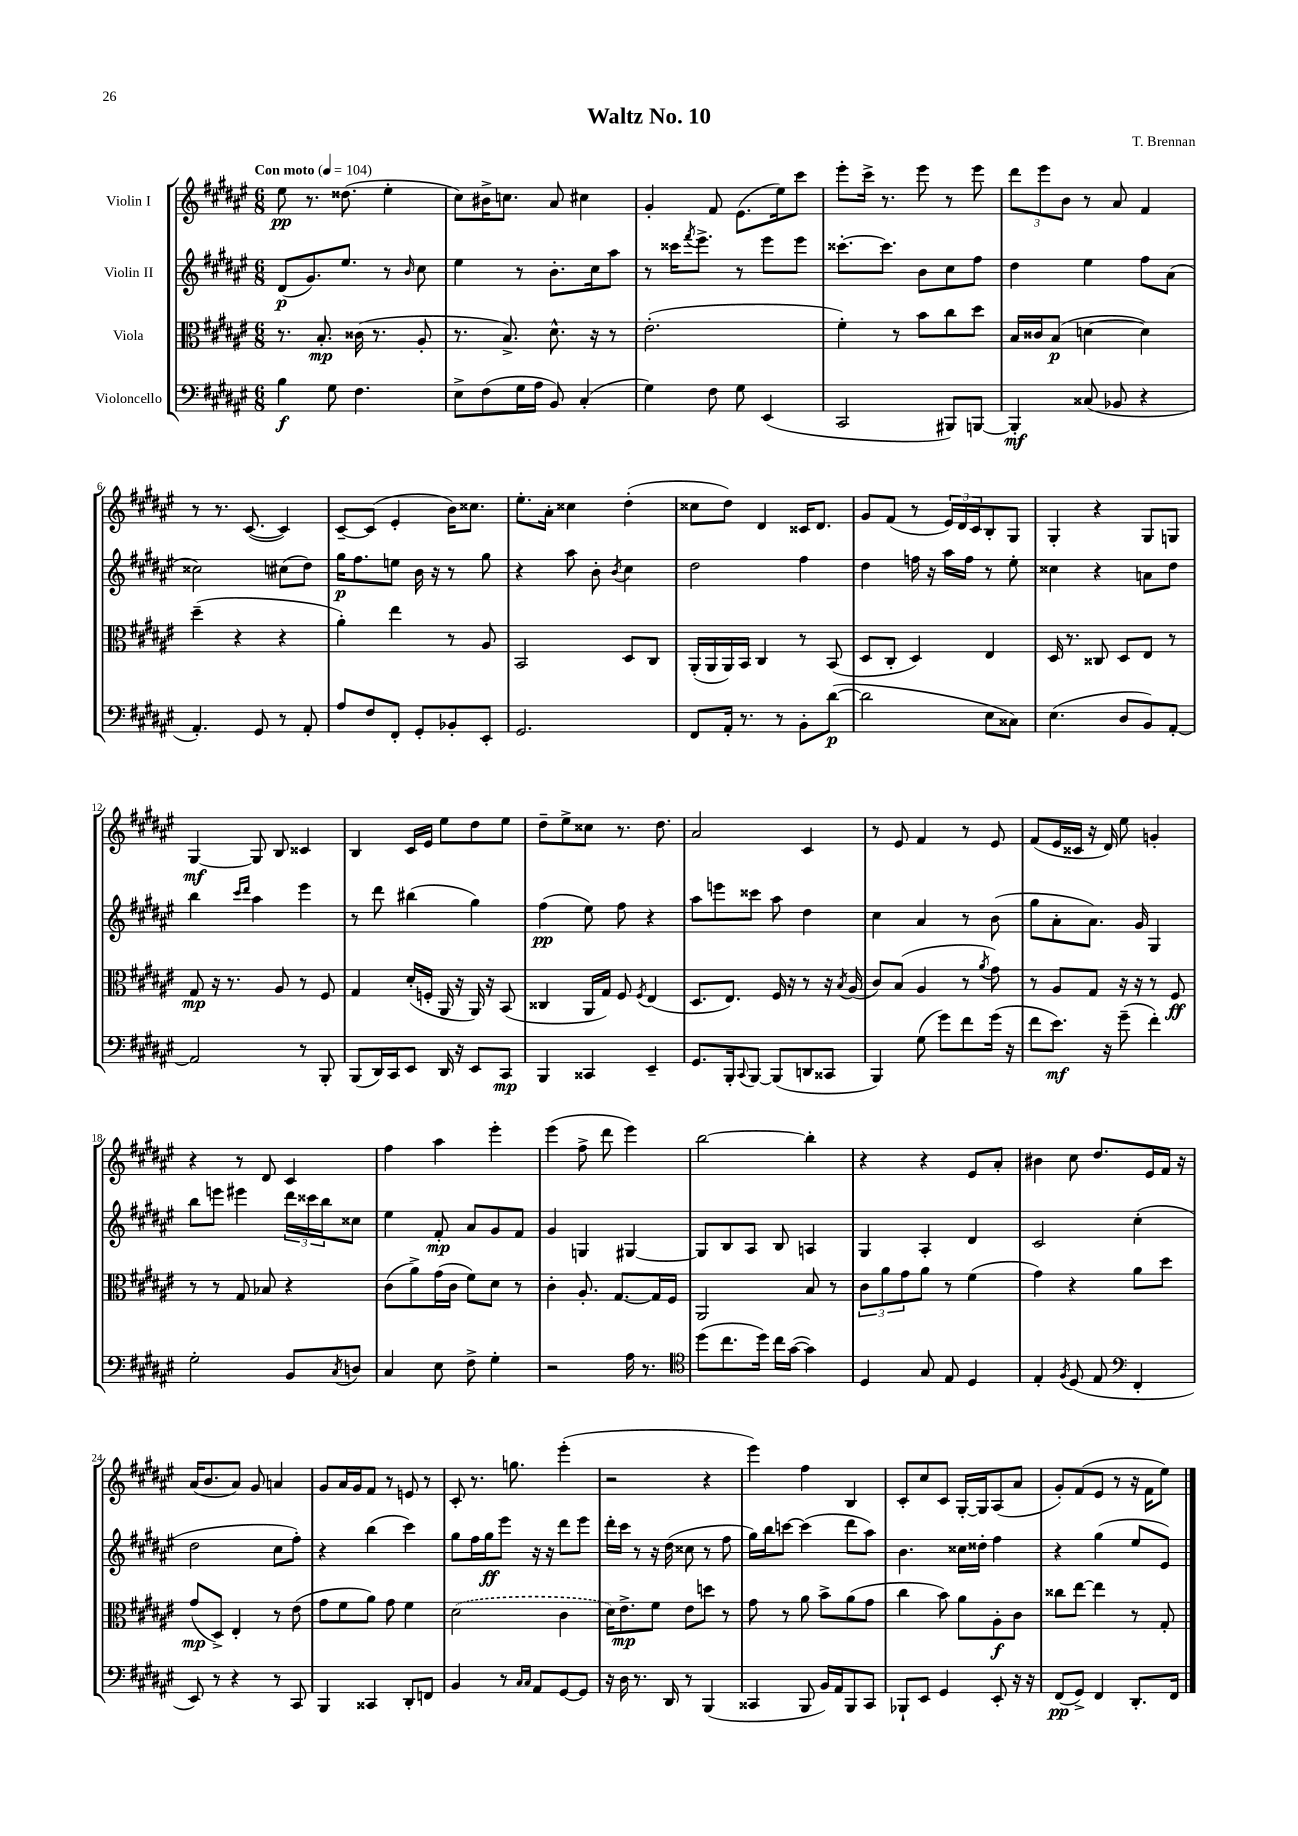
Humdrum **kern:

**kern	**dynam	**kern	**dynam	**kern	**dynam	**kern	**dynam
*part4	*part4	*part3	*part3	*part2	*part2	*part1	*part1
*staff4	*staff4	*staff3	*staff3	*staff2	*staff2	*staff1	*staff1
*I"Violoncello	*	*I"Viola	*	*I"Violin II	*	*I"Violin I	*
*clefF4	*	*clefC3	*	*clefG2	*	*clefG2	*
*k[f#c#g#d#a#e#]	*	*k[f#c#g#d#a#e#]	*	*k[f#c#g#d#a#e#]	*	*k[f#c#g#d#a#e#]	*
*M6/8	*	*M6/8	*	*M6/8	*	*M6/8	*
*MM104	*	*MM104	*	*MM104	*	*MM104	*
=1	=1	=1	=1	=1	=1	=1	=1
!	!	!	!	!	!	!LO:TX:a:B:t=Con moto	!
4B\	f	8.r	.	(8d#/L	p	8ee#\	pp
.	.	.	.	8.g#/)	.	8.r	.
.	.	8.B'/	mp	.	.	.	.
8G#\	.	.	.	.	.	.	.
.	.	.	.	8.ee#/J	.	(8.dd##X\	.
4.F#\	.	(16c##X\	.	.	.	.	.
.	.	8.r	.	.	.	.	.
.	.	.	.	8r	.	4ee#'\	.
.	.	.	.	16qqb/	.	.	.
.	.	8A#'/	.	8cc#\	.	.	.
=2	=2	=2	=2	=2	=2	=2	=2
8E#^\L	.	8.r	.	4ee#\	.	8cc#\L)	.
(8F#\	.	.	.	.	.	16b#X^\K	.
.	.	8.B^/)	.	.	.	8.ccn\J	.
16G#\L	.	.	.	8r	.	.	.
16A#\JJ	.	.	.	.	.	.	.
8BB/)	.	8.d#^^\	.	8.b'\L	.	8a#/	.
(4C#'/	.	.	.	.	.	4cc#X\	.
.	.	16r	.	16cc#\k	.	.	.
.	.	8r	.	8aa#\J	.	.	.
=3	=3	=3	=3	=3	=3	=3	=3
4G#\)	.	(2.e#'\	.	8r	.	4g#'/	.
.	.	.	.	16ccc##X\KL	.	.	.
.	.	.	.	8qfff#/	.	.	.
.	.	.	.	8.eee#^\J	.	.	.
8F#\	.	.	.	.	.	8f#/	.
8G#\	.	.	.	8r	.	(8.e#\L	.
(4EE#/	.	.	.	8eee#\L	.	.	.
.	.	.	.	.	.	16ee#\k)	.
.	.	.	.	8eee#\J	.	8ccc#\J	.
=4	=4	=4	=4	=4	=4	=4	=4
2CC#/	.	4f#'\)	.	[8.ccc##X'\L	.	8eee#'\L	.
.	.	.	.	.	.	16ccc#^\Jk	.
.	.	.	.	8.ccc##\J]	.	8.r	.
.	.	8r	.	.	.	.	.
.	.	8b\L	.	8b\L	.	8eee#\	.
8BBB#X/L)	.	8cc#\	.	8cc#\	.	8r	.
[8BBBn/J	.	8dd#\J	.	8ff#\J	.	8eee#\	.
=5	=5	=5	=5	=5	=5	=5	=5
4BBB'/]	mf	16B/LL	.	4dd#\	.	12ddd#\L	.
.	.	16c##X/J	.	.	.	.	.
.	.	.	.	.	.	12eee#\	.
.	.	(8B/J	p	.	.	.	.
.	.	.	.	.	.	12b\J	.
(8C##X/	.	[4dn\	.	4ee#\	.	8r	.
8BB-X/	.	.	.	.	.	8a#/	.
4r	.	4d\])	.	8ff#\L	.	4f#/	.
.	.	.	.	(8a#\J	.	.	.
!!LO:LB:g=z
=6	=6	=6	=6	=6	=6	=6	=6
4.AA#'/)	.	(4dd#~\	.	2cc##X\)	.	8r	.
.	.	.	.	.	.	8.r	.
.	.	4r	.	.	.	.	.
.	.	.	.	.	.	([8.c#/	.
8GG#/	.	.	.	.	.	.	.
8r	.	4r	.	(8cc#X\L	.	4c#/])	.
8AA#'/	.	.	.	8dd#\J)	.	.	.
=7	=7	=7	=7	=7	=7	=7	=7
8A#/L	.	4a#'\)	.	16gg#\KL	p	[8c#~/L	.
.	.	.	.	8.ff#\	.	.	.
8F#/	.	.	.	.	.	(8c#/J]	.
8FF#'/J	.	4ee#\	.	8een\J	.	4e#'/	.
8GG#'/L	.	.	.	16b\	.	.	.
.	.	.	.	16r	.	.	.
8BB-X'/	.	8r	.	8r	.	16b\KL)	.
.	.	.	.	.	.	8.cc##X\J	.
8EE#'/J	.	8A#/	.	8gg#\	.	.	.
=8	=8	=8	=8	=8	=8	=8	=8
2.GG#/	.	2BB/	.	4r	.	8.ee#'\L	.
.	.	.	.	.	.	16a#'\Jk	.
.	.	.	.	8aa#\	.	4cc##X\	.
.	.	.	.	8b'\	.	.	.
.	.	.	.	8qb/	.	.	.
.	.	8D#/L	.	4cc#\	.	(4dd#'\	.
.	.	8C#/J	.	.	.	.	.
=9	=9	=9	=9	=9	=9	=9	=9
8FF#/L	.	(16AA#'/LL	.	2dd#\	.	8cc##X\L	.
.	.	16AA#/	.	.	.	.	.
16AA#'/Jk	.	16AA#/)	.	.	.	8dd#\J)	.
8.r	.	16BB/JJ	.	.	.	.	.
.	.	4C#/	.	.	.	4d#/	.
8r	.	.	.	.	.	.	.
8BB'\L	.	8r	.	4ff#\	.	16c##X/KL	.
.	.	.	.	.	.	8.d#/J	.
([8d#\J	p	(8BB/	.	.	.	.	.
=10	=10	=10	=10	=10	=10	=10	=10
2d#\]	.	8D#/L	.	4dd#\	.	8g#/L	.
.	.	8C#'/J	.	.	.	(8f#/J	.
.	.	4D#/)	.	16ffn\	.	8r	.
.	.	.	.	16r	.	.	.
.	.	.	.	16aa#\LL	.	24e#/LL)	.
.	.	.	.	.	.	24d#/	.
.	.	.	.	16ff\JJ	.	.	.
.	.	.	.	.	.	24c#/J	.
8E#\L	.	4E#/	.	8r	.	8B'/	.
8C##X\J)	.	.	.	8ee#'\	.	8G#/J	.
=11	=11	=11	=11	=11	=11	=11	=11
(4.E#\	.	16D#/	.	4cc##X\	.	4G#'/	.
.	.	8.r	.	.	.	.	.
.	.	8C##X/	.	4r	.	4r	.
8D#/L	.	8D#/L	.	.	.	.	.
8BB/)	.	8E#/J	.	8an\L	.	8G#/L	.
[8AA#'/J	.	8r	.	8dd#\J	.	8Gn/J	.
!!LO:LB:g=z
=12	=12	=12	=12	=12	=12	=12	=12
2AA#/]	.	8G#/	mp	4bb\	.	[4G#/	mf
.	.	16r	.	.	.	.	.
.	.	8.r	.	.	.	.	.
.	.	.	.	16qqccc#/LL	.	.	.
.	.	.	.	16qqddd#/JJ	.	.	.
.	.	.	.	4aa#\	.	8G#/]	.
.	.	8A#/	.	.	.	8B/	.
8r	.	8r	.	4eee#\	.	4c##X/	.
8BBB'/	.	8F#/	.	.	.	.	.
=13	=13	=13	=13	=13	=13	=13	=13
(8BBB/L	.	4G#/	.	8r	.	4B/	.
16DD#/L)	.	.	.	8ddd#\	.	.	.
16CC#/J	.	.	.	.	.	.	.
8EE#/J	.	(16d#'/LL	.	(4bb#X\	.	16c#/LL	.
.	.	16Fn'/JJ	.	.	.	16e#/JJ	.
16DD#/	.	16AA#/	.	.	.	8ee#\L	.
16r	.	16r	.	.	.	.	.
8EE#/L	.	16AA#/)	.	4gg#\)	.	8dd#\	.
.	.	16r	.	.	.	.	.
8CC#/J	mp	(8BB/	.	.	.	8ee#\J	.
=14	=14	=14	=14	=14	=14	=14	=14
4BBB/	.	4C##X/	.	(4ff#\	pp	8dd#~\L	.
.	.	.	.	.	.	8ee#^\	.
4CC##X/	.	16AA#/LL	.	8ee#\)	.	8cc##X\J	.
.	.	16G#/JJ)	.	.	.	.	.
.	.	8F#/	.	8ff#\	.	8.r	.
.	.	8qF#/	.	.	.	.	.
4EE#~/	.	(4E#/	.	4r	.	.	.
.	.	.	.	.	.	8.dd#\	.
=15	=15	=15	=15	=15	=15	=15	=15
8.GG#/L	.	8.D#/L	.	8aa#\L	.	2a#/	.
.	.	.	.	8eeen\	.	.	.
16BBB'/k	.	8.E#/J)	.	.	.	.	.
8qqCC#/	.	.	.	.	.	.	.
[8BBB/J	.	.	.	8ccc##X\J	.	.	.
(8BBB/L]	.	16F#/	.	8aa#\	.	.	.
.	.	16r	.	.	.	.	.
8DDn/	.	8r	.	4dd#\	.	4c#/	.
8CC##X/J	.	16r	.	.	.	.	.
.	.	8qB/	.	.	.	.	.
.	.	(16A#/	.	.	.	.	.
=16	=16	=16	=16	=16	=16	=16	=16
4BBB/)	.	8c#/L)	.	4cc#\	.	8r	.
.	.	(8B/J	.	.	.	8e#/	.
(8G#\	.	4A#/	.	4a#/	.	4f#/	.
8g#\L)	.	.	.	.	.	.	.
8f#\	.	8r	.	8r	.	8r	.
.	.	8qa#/	.	.	.	.	.
(16g#\Jk	.	8g#\)	.	(8b\	.	8e#/	.
16r	.	.	.	.	.	.	.
=17	=17	=17	=17	=17	=17	=17	=17
8f#\L	.	8r	.	8gg#\L	.	(8f#/L	.
8.e#\J)	mf	8A#/L	.	8a#'\	.	16e#/L	.
.	.	.	.	.	.	16c##X/JJ	.
.	.	8G#/J	.	8.a#\J)	.	16r	.
16r	.	.	.	.	.	16d#/)	.
(8g#~\	.	16r	.	.	.	8ee#\	.
.	.	16r	.	16g#/	.	.	.
4f#'\)	.	8r	.	4G#/	.	4gn'/	.
.	.	8F#/	ff	.	.	.	.
!!LO:LB:g=z
=18	=18	=18	=18	=18	=18	=18	=18
2G#'\	.	8r	.	8bb\L	.	4r	.
.	.	8r	.	8eeen\J	.	.	.
.	.	8G#/	.	4eee#X\	.	8r	.
.	.	8B-X/	.	.	.	8d#/	.
8BB/L	.	4r	.	24ddd#\LL	.	4c#/	.
.	.	.	.	24ccc##X\	.	.	.
.	.	.	.	24bb\J	.	.	.
8qC#/	.	.	.	.	.	.	.
8Dn/J	.	.	.	8cc##X\J	.	.	.
=19	=19	=19	=19	=19	=19	=19	=19
4C#/	.	(8c#\L	.	4ee#\	.	4ff#\	.
.	.	8a#^\)	.	.	.	.	.
8E#\	.	(16g#\L	.	8f#'/	mp	4aa#\	.
.	.	16c#\JJ	.	.	.	.	.
8F#^\	.	8f#\L)	.	8a#/L	.	.	.
4G#'\	.	8d#\J	.	8g#/	.	4eee#'\	.
.	.	8r	.	8f#/J	.	.	.
=20	=20	=20	=20	=20	=20	=20	=20
2r	.	4c#'\	.	4g#/	.	(4eee#\	.
.	.	8.A#'/	.	4Gn/	.	8ff#^\	.
.	.	.	.	.	.	8ddd#\	.
.	.	[8.G#/L	.	.	.	.	.
16A#\	.	.	.	[4G#X/	.	4eee#\)	.
8.r	.	.	.	.	.	.	.
.	.	16G#/L]	.	.	.	.	.
.	.	16F#/JJ	.	.	.	.	.
=21	=21	=21	=21	=21	=21	=21	=21
*clefC4	*	*	*	*	*	*	*
(8dd#\L	.	2AA#/	.	8G#/L]	.	[2bb\	.
8.cc#\	.	.	.	8B/	.	.	.
.	.	.	.	8A#/J	.	.	.
16dd#\Jk)	.	.	.	.	.	.	.
16cc#\LL	.	.	.	8B/	.	.	.
([16g#\JJ	.	.	.	.	.	.	.
4g#\])	.	8B/	.	4An/	.	4bb'\]	.
.	.	8r	.	.	.	.	.
=22	=22	=22	=22	=22	=22	=22	=22
4D#/	.	12c#\L	.	4G#/	.	4r	.
.	.	12a#\	.	.	.	.	.
.	.	12g#\	.	.	.	.	.
8G#/	.	8a#\J	.	4A#'/	.	4r	.
8E#/	.	8r	.	.	.	.	.
4D#/	.	(4f#\	.	4d#/	.	8e#/L	.
.	.	.	.	.	.	8a#'/J	.
=23	=23	=23	=23	=23	=23	=23	=23
4E#'/	.	4g#\)	.	2c#/	.	4b#X\	.
8qF#/	.	.	.	.	.	.	.
(8D#/	.	4r	.	.	.	8cc#\	.
8E#/	.	.	.	.	.	8.dd#/L	.
*clefF4	*	*	*	*	*	*	*
4FF#'/	.	8a#\L	.	(4cc#'\	.	.	.
.	.	.	.	.	.	16e#/L	.
.	.	8dd#\J	.	.	.	16f#/JJ	.
.	.	.	.	.	.	16r	.
!!LO:LB:g=z
=24	=24	=24	=24	=24	=24	=24	=24
8EE#/)	.	(8g#/L	mp	2dd#\	.	(16a#/KL	.
.	.	.	.	.	.	8.b/	.
8r	.	8D#^/J)	.	.	.	.	.
4r	.	4E#'/	.	.	.	8a#/J)	.
.	.	.	.	.	.	8g#/	.
8r	.	8r	.	8cc#\L	.	4an/	.
8CC#/	.	(8e#\	.	8ff#'\J)	.	.	.
=25	=25	=25	=25	=25	=25	=25	=25
4BBB/	.	8g#\L	.	4r	.	8g#/L	.
.	.	8f#\	.	.	.	16a#/L	.
.	.	.	.	.	.	16g#/J	.
4CC##X/	.	8a#\J)	.	(4bb\	.	8f#/J	.
.	.	8g#\	.	.	.	8r	.
8DD#'/L	.	4f#\	.	4ccc#\)	.	8en/	.
8FFn/J	.	.	.	.	.	8r	.
=26	=26	=26	=26	=26	=26	=26	=26
4BB/	.	(2d#\	.	8gg#\L	.	8c#'/	.
.	.	.	.	16ff#\L	.	8.r	.
.	.	.	.	16gg#\J	ff	.	.
8r	.	.	.	8eee#\J	.	.	.
.	.	.	.	.	.	8.ggn\	.
16qqC#/LL	.	.	.	.	.	.	.
16qqC#/JJ	.	.	.	.	.	.	.
8AA#/L	.	.	.	16r	.	.	.
.	.	.	.	16r	.	.	.
[8GG#/	.	4c#\	.	8ddd#\L	.	(4eee#'\	.
8GG#/J]	.	.	.	8eee#\J	.	.	.
=27	=27	=27	=27	=27	=27	=27	=27
16r	.	16d#\KL)	.	16ddd#'\LL	.	2r	.
16D#\	.	8.e#^\	mp	16ccc#\JJ	.	.	.
8.r	.	.	.	8r	.	.	.
.	.	8f#\J	.	16r	.	.	.
16DD#/	.	.	.	(16dd#\	.	.	.
8r	.	8e#\L	.	8cc##X\	.	.	.
(4BBB/	.	8ddn\J	.	8r	.	4r	.
.	.	8r	.	8ff#\	.	.	.
=28	=28	=28	=28	=28	=28	=28	=28
4CC##X/	.	8g#\	.	16gg#\LL)	.	4eee#\)	.
.	.	.	.	16bb\J	.	.	.
.	.	8r	.	[8cccn\J	.	.	.
8BBB/	.	8a#\	.	(4ccc\]	.	4ff#\	.
16BB/LL)	.	8b^\L	.	.	.	.	.
16AA#/J	.	.	.	.	.	.	.
8BBB/	.	(8a#\	.	8ddd#\L	.	4B/	.
8CC##/J	.	8g#\J	.	8aa#\J)	.	.	.
=29	=29	=29	=29	=29	=29	=29	=29
8BBB-X`/L	.	4cc#\	.	4.b\	.	8c#'/L	.
8EE#/J	.	.	.	.	.	8cc#/	.
4GG#/	.	8b\)	.	.	.	8c#/J	.
.	.	8a#\L	.	16cc##X\LL	.	[16G#'/LL	.
.	.	.	.	16dd##X'\JJ	.	16G#/J]	.
8EE#'/	.	8A#'\	f	4ff#\	.	(8A#/	.
16r	.	8c#\J	.	.	.	8a#/J	.
16r	.	.	.	.	.	.	.
=30	=30	=30	=30	=30	=30	=30	=30
(8FF#/L	pp	8cc##X\L	.	4r	.	8g#'/L)	.
8GG#^/J)	.	[8ee#\J	.	.	.	(8f#/	.
4FF#/	.	4ee#\]	.	(4gg#\	.	8e#/J	.
.	.	.	.	.	.	8r	.
8.DD#'/L	.	8r	.	8ee#/L	.	16r	.
.	.	.	.	.	.	16f#\KL	.
.	.	8G#'/	.	8e#/J)	.	8ee#\J)	.
16FF#/Jk	.	.	.	.	.	.	.
==	==	==	==	==	==	==	==
*-	*-	*-	*-	*-	*-	*-	*-
